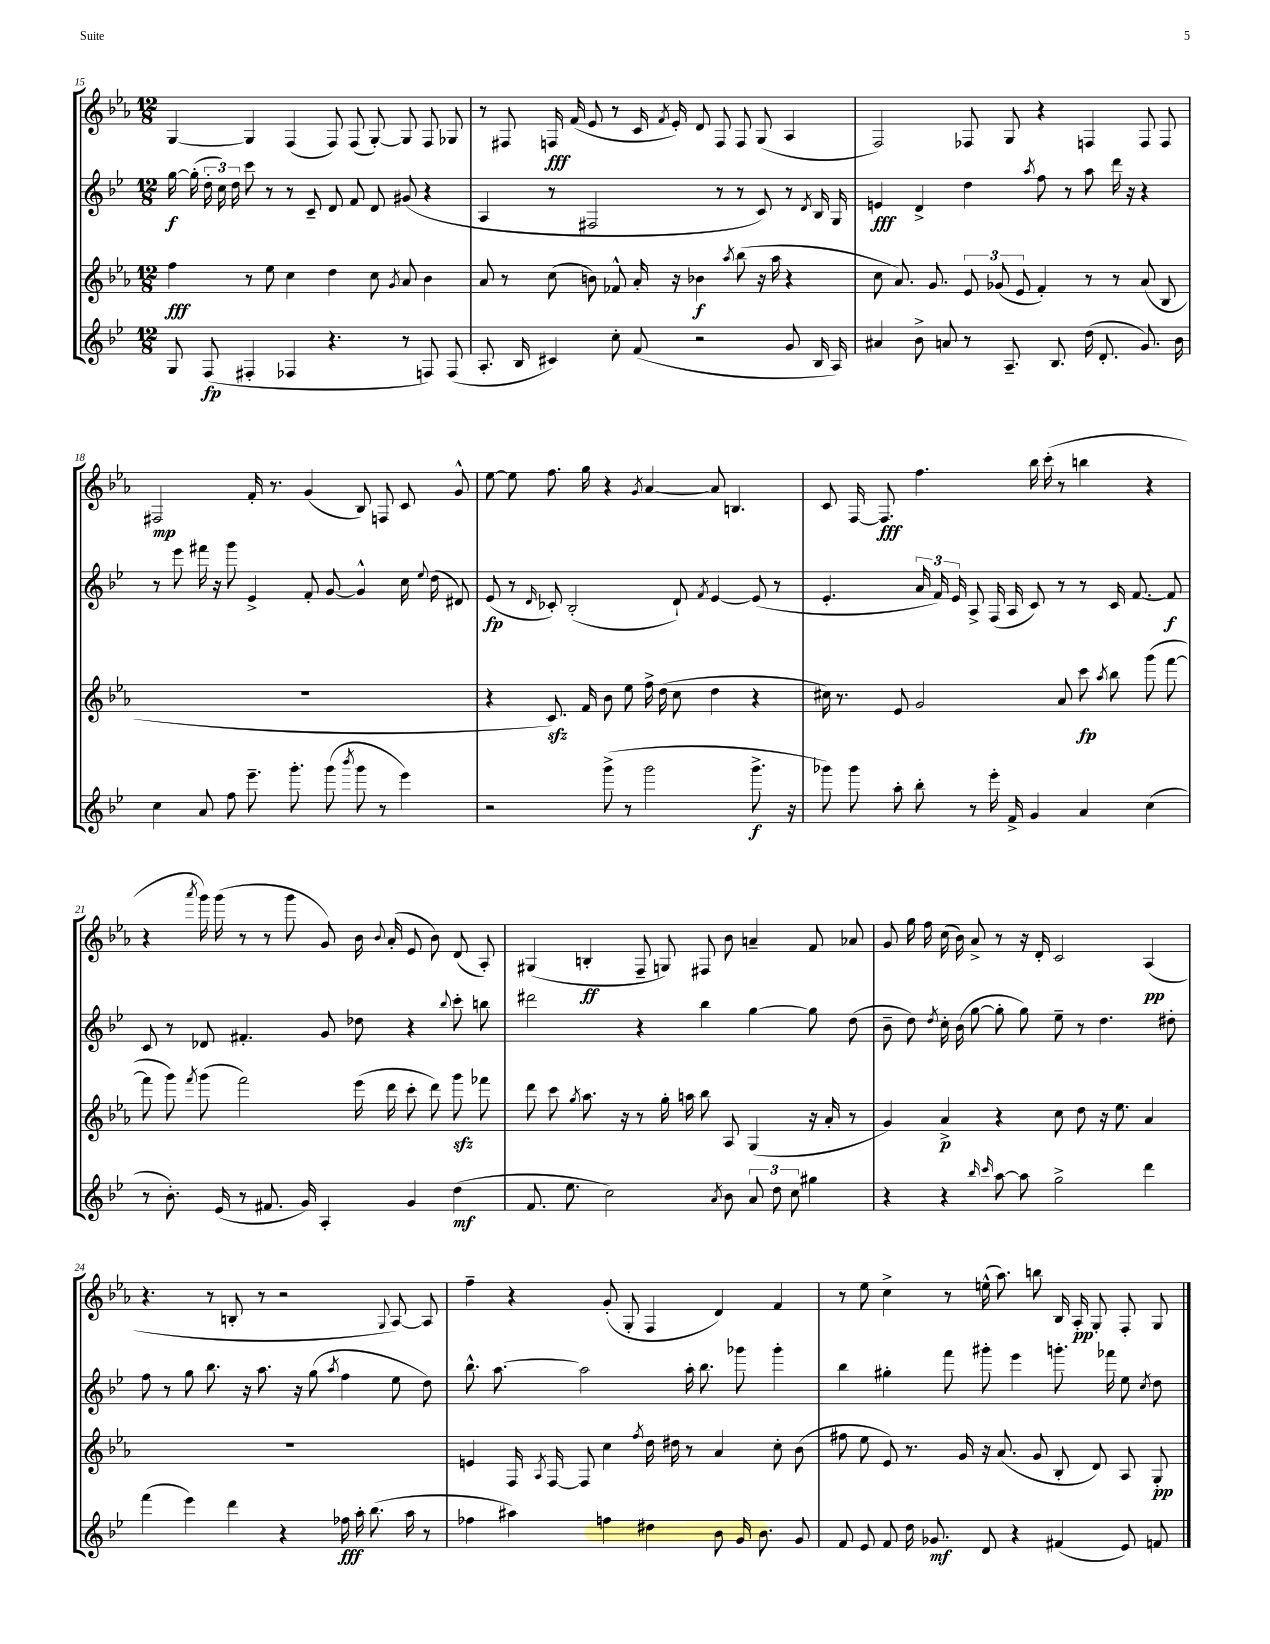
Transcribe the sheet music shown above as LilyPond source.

<<
\new StaffGroup <<
\new Staff = "s0" {
    \clef treble \key ees \major \numericTimeSignature \time 12/8
    \autoBeamOff g4~ g4 f4( f8) f8( g8~-.) g8 f8 ges8 |
    r8 fis8 f16\fff f'16( ees'8 r8 c'16 \acciaccatura { f'8 } ees'16-.) d'8 f8 f8 g8( aes4 |
    f2) fes8 g8 r4 f4 f8 f8 |
    fis2\mp f'16-. r8. g'4( bes8) f8 c'8 g'8-^ |
    ees''8~ ees''8 f''8. g''16 r4 \acciaccatura { g'8 } aes'4~ aes'8 b4. |
    c'8 f16~ f8.\fff f''4. bes''16 c'''16-.( r8 b''4 r4 |
    r4 \acciaccatura { aes'''8 } g'''16) g'''16( r8 r8 g'''8 g'8) bes'16 \appoggiatura { bes'8 } aes'16-.( ees'8 bes'8) d'8( aes8-.) |
    gis4( b4-.\ff f8-- g8) fis8 bes'8 a'4-- f'8 aes'8 |
    g'8 g''16 f''16 c''16( bes'16) aes'8-> r8 r16 d'16-. c'2 aes4\pp( |
    r4. r8 b8-. r8 r2 \appoggiatura { g8 } aes8~) aes8 |
    f''4-- r4 g'8-.( g8-. f4 d'4) f'4 |
    r8 ees''8 c''4-> r8 e''16-^( aes''8.) b''8 bes16 aes16-.\pp g8-. f8-. g8 \bar "|." |
}
\new Staff = "s1" {
    \clef treble \key bes \major \numericTimeSignature \time 12/8
    \autoBeamOff g''16~\f g''16-.( \tuplet 3/2 { d''16-. c''16) d''16 } c'''8 r8 r8 c'8-- d'8 f'8 d'8 gis'8( r4 |
    a4 r8 fis2 r8 r8 c'8) r8 \acciaccatura { d'8 } bes16 g16 |
    e'4\fff d'4-> d''4 \acciaccatura { a''8 } f''8 r8 a''8 d'''16 r16 r4 |
    r8 ees'''8 fis'''16 r16 g'''8 ees'4-> f'8-. g'8~ g'4-^ c''16 \appoggiatura { ees''8 } d''16( dis'8) |
    ees'8\fp( r8 \grace { d'16 } ces'8-.) bes2-.( d'8-!) \acciaccatura { f'8 } ees'4~ ees'8( r8 |
    ees'4.-. \tuplet 3/2 { a'16 f'16) ees'16 } a8-> f16( a16 c'8) r8 r8 c'16 f'8.~ f'8\f |
    c'8 r8 des'8 fis'4.-. g'8 des''8 r4 \appoggiatura { bes''8 } c'''8-. b''8 |
    dis'''2 r4 bes''4 g''4~ g''8 d''8( |
    bes'8-- d''8) \acciaccatura { d''8 } c''16-. bes'16( g''8~ g''8-. g''8) ees''8-- r8 d''4. dis''8-. |
    f''8 r8 g''8 bes''8. r16 a''8. r16 g''8( \acciaccatura { a''8 } f''4 ees''8 d''8) |
    bes''8.-^ a''8.~ a''2 a''16-. bes''8. ges'''8 ges'''4-. |
    bes''4 gis''4-. f'''8 gis'''8-. ees'''4 g'''8.-. fes'''16 ees''8 \acciaccatura { c''8 } d''8 \bar "|." |
}
\new Staff = "s2" {
    \clef treble \key ees \major \numericTimeSignature \time 12/8
    \autoBeamOff f''4\fff r8 ees''8 c''4 d''4 c''8 \acciaccatura { g'8 } aes'8 bes'4 |
    aes'8 r8 c''8( b'8) fes'8-^ aes'16-. r16 bes'4\f \acciaccatura { aes''8 } bes''8( r16 aes''16 r4 |
    c''8 aes'8.) g'8. \tuplet 3/2 { ees'8 ges'8( ees'8 } f'4-.) r8 r8 aes'8( bes8 |
    R1. |
    r4 c'8.\sfz) f'16 bes'8 ees''8 f''16-> d''16( c''8 d''4 r4 |
    cis''16) r8. ees'8 g'2 aes'8 c'''8\fp \acciaccatura { aes''8 } bes''8 g'''8( f'''8~ |
    f'''8 g'''8) \acciaccatura { f'''8 } g'''8( f'''2) ees'''16( d'''16 c'''8-. d'''8) g'''8\sfz fes'''8 |
    d'''8 c'''8 \acciaccatura { g''8 } aes''8. r16 r8 g''16-. a''16 bes''8 aes8 g4( r16 aes'16-. r8 |
    g'4) aes'4->\p r4 c''8 d''8 r16 ees''8. aes'4 |
    R1. |
    e'4 f16 \acciaccatura { aes8 } f16~ f8 c''4 \acciaccatura { f''8 } d''16 dis''16 r8 aes'4 c''8-. bes'8( |
    fis''8 ees''8 ees'8) r8. g'16 r16 aes'8.( g'8 bes8-. d'8) aes8 g8-.\pp \bar "|." |
}
\new Staff = "s3" {
    \clef treble \key bes \major \numericTimeSignature \time 12/8
    \autoBeamOff g8 f8\fp( fis4-. fes4 r4. r8 f8) f8( |
    a8.-. bes16 cis'4) c''8-. f'8( r2 g'8 bes16 a16) |
    ais'4 bes'8-> a'8 r8 a8.-- bes8. d''16( d'8.-. g'8.) bes'16 |
    c''4 a'8 f''8 ees'''8.-- g'''8.-. g'''8( \acciaccatura { bes'''8 } g'''8 r8 ees'''4) |
    r2 g'''8->( r8 g'''2 g'''8.->\f r16 |
    ges'''8) ges'''8 a''8-. bes''8-. r8 ees'''16-. f'16-> g'4 a'4 c''4( |
    r8 bes'8.-.) ees'16( r8 fis'8. g'16) a4-. g'4 d''4\mf( |
    f'8. ees''8. c''2) \acciaccatura { a'8 } bes'8 \tuplet 3/2 { a'8 d''8 c''8 } gis''4 |
    r4 r4 \grace { bes''16 c'''16 } a''8~ a''8 g''2-> d'''4 |
    f'''4( ees'''4) d'''4 r4 fes''16\fff a''16-. bes''8.( a''16 r8 |
    fes''4 ais''4) f''4 dis''4 bes'8 g'16 bes'8. g'8 |
    f'8 ees'8 f'8 d''16 ges'8.\mf d'8 r4 fis'4( ees'8) f'8 \bar "|." |
}
>>
>>
\layout { \context { \Score currentBarNumber = #15 } }
